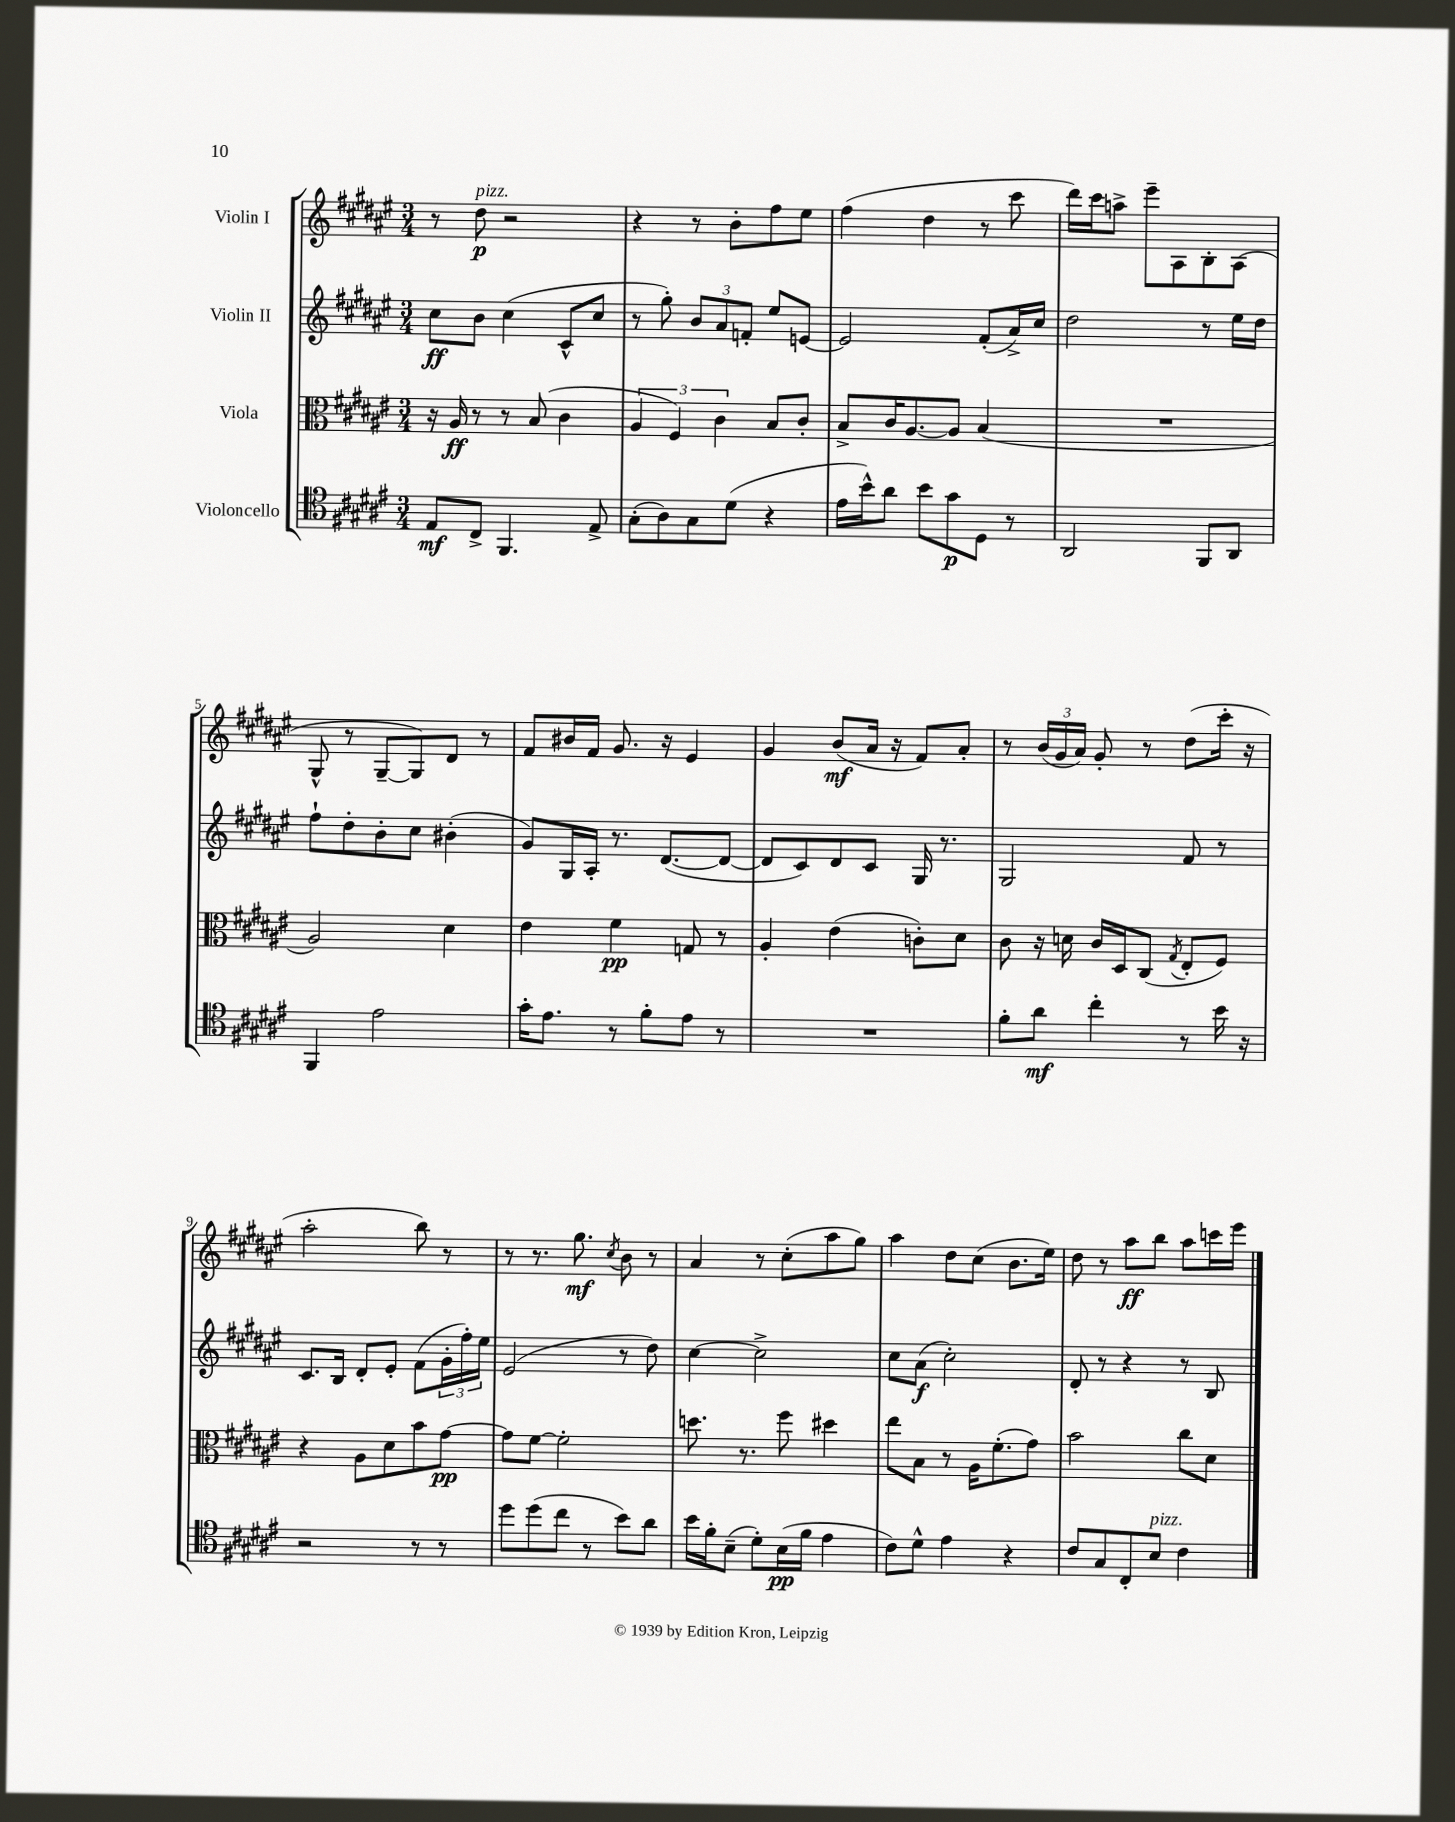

**kern	**kern	**kern	**kern
*staff4	*staff3	*staff2	*staff1
*clefC4	*clefC3	*clefG2	*clefG2
*k[f#c#g#d#a#e#]	*k[f#c#g#d#a#e#]	*k[f#c#g#d#a#e#]	*k[f#c#g#d#a#e#]
*M3/4	*M3/4	*M3/4	*M3/4
8E#	16r	8cc#	8r
.	16A#	.	.
8C#^	8r	8b	8dd#
4.FF#	8r	(4cc#	2r
.	(8B	.	.
.	4c#	8c#^^	.
8E#^	.	8cc#	.
=	=	=	=
(8G#'	6A#	8r	4r
8A#)	.	8gg#')	.
.	6F#)	.	.
8G#	.	12b	8r
.	6c#	12a#	.
(8d#	.	.	8b'
.	.	12f'	.
4r	8B	8ee#	8ff#
.	8c#'	[8e	8ee#
=	=	=	=
16e#	8B^	2e]	(4ff#
16b^^)	.	.	.
8a#	16c#	.	.
.	[8.A#	.	.
8b	.	.	4dd#
8g#	8A#]	.	.
8D#	(4B	(8f#'	8r
8r	.	16a#^)	8ccc#
.	.	16cc#	.
=	=	=	=
2AA#	2.r	2dd#	16ddd#)
.	.	.	16ccc#
.	.	.	8aa^
.	.	.	8eee#~
.	.	.	8A#
8FF#	.	8r	8B'
8AA#	.	16ee#	(8A#
.	.	16dd#	.
=	=	=	=
4FF#	2A#)	8ff#`	8G#^^
.	.	8dd#'	8r
2e#	.	8b'	[8G#~
.	.	8cc#	8G#])
.	4d#	(4b#'	8d#
.	.	.	8r
=	=	=	=
16g#'	4e#	8g#)	8f#
8.e#	.	.	.
.	.	16G#	16b#
.	.	16A#'	16f#
8r	4f#	8.r	8.g#
8f#'	.	.	.
.	.	([8.d#	16r
8e#	8G	.	4e#
8r	8r	8d#_	.
=	=	=	=
2.r	4A#'	8d#]	4g#
.	.	8c#)	.
.	(4e#	8d#	(8b
.	.	8c#	16a#
.	.	.	16r
.	8c')	16G#	8f#)
.	.	8.r	.
.	8d#	.	8a#'
=	=	=	=
8f#'	8c#	2G#	8r
8a#	16r	.	(24b
.	.	.	24g#
.	16d	.	.
.	.	.	24a#)
4cc#'	16c#	.	8g#'
.	16D#	.	.
.	(8C#	.	8r
.	8qG#	.	.
8r	8E#'	8f#	(8dd#
16b	8F#)	8r	16ccc#'
16r	.	.	16r
=	=	=	=
2r	4r	8.c#	2aa#'
.	.	16B	.
.	8A#	8d#'	.
.	8d#	8e#'	.
8r	8b	(8f#	8bb)
8r	[8g#	24g#'	8r
.	.	24ff#')	.
.	.	24ee#	.
=	=	=	=
8dd#	8g#]	(2e#	8r
(8dd#	[8f#	.	8.r
8cc#	2f#']	.	.
.	.	.	8.gg#
8r	.	.	.
.	.	.	8qcc#
8b)	.	8r	8b
8a#	.	8dd#)	8r
=	=	=	=
16b	8.dd	[4cc#	4a#
16f#'	.	.	.
(8B~	.	.	.
.	8.r	.	.
8d#')	.	2cc#^]	8r
(16B	8ff#	.	(8cc#'
16f#	.	.	.
4e#	4dd#	.	8aa#
.	.	.	8gg#)
=	=	=	=
8c#)	8ee#	8cc#	4aa#
8d#^^	8B	(8a#	.
4e#	8r	2cc#')	8dd#
.	16A#	.	(8cc#
.	(8.f#'	.	.
4r	.	.	8.b
.	8g#)	.	.
.	.	.	16ee#)
=	=	=	=
8c#	2b	8d#'	8dd#
8G#	.	8r	8r
8C#'	.	4r	8aa#
8B	.	.	8bb
4c#	8cc#	8r	8aa#
.	8d#	8B	16ccc
.	.	.	16eee#
==	==	==	==
*-	*-	*-	*-
